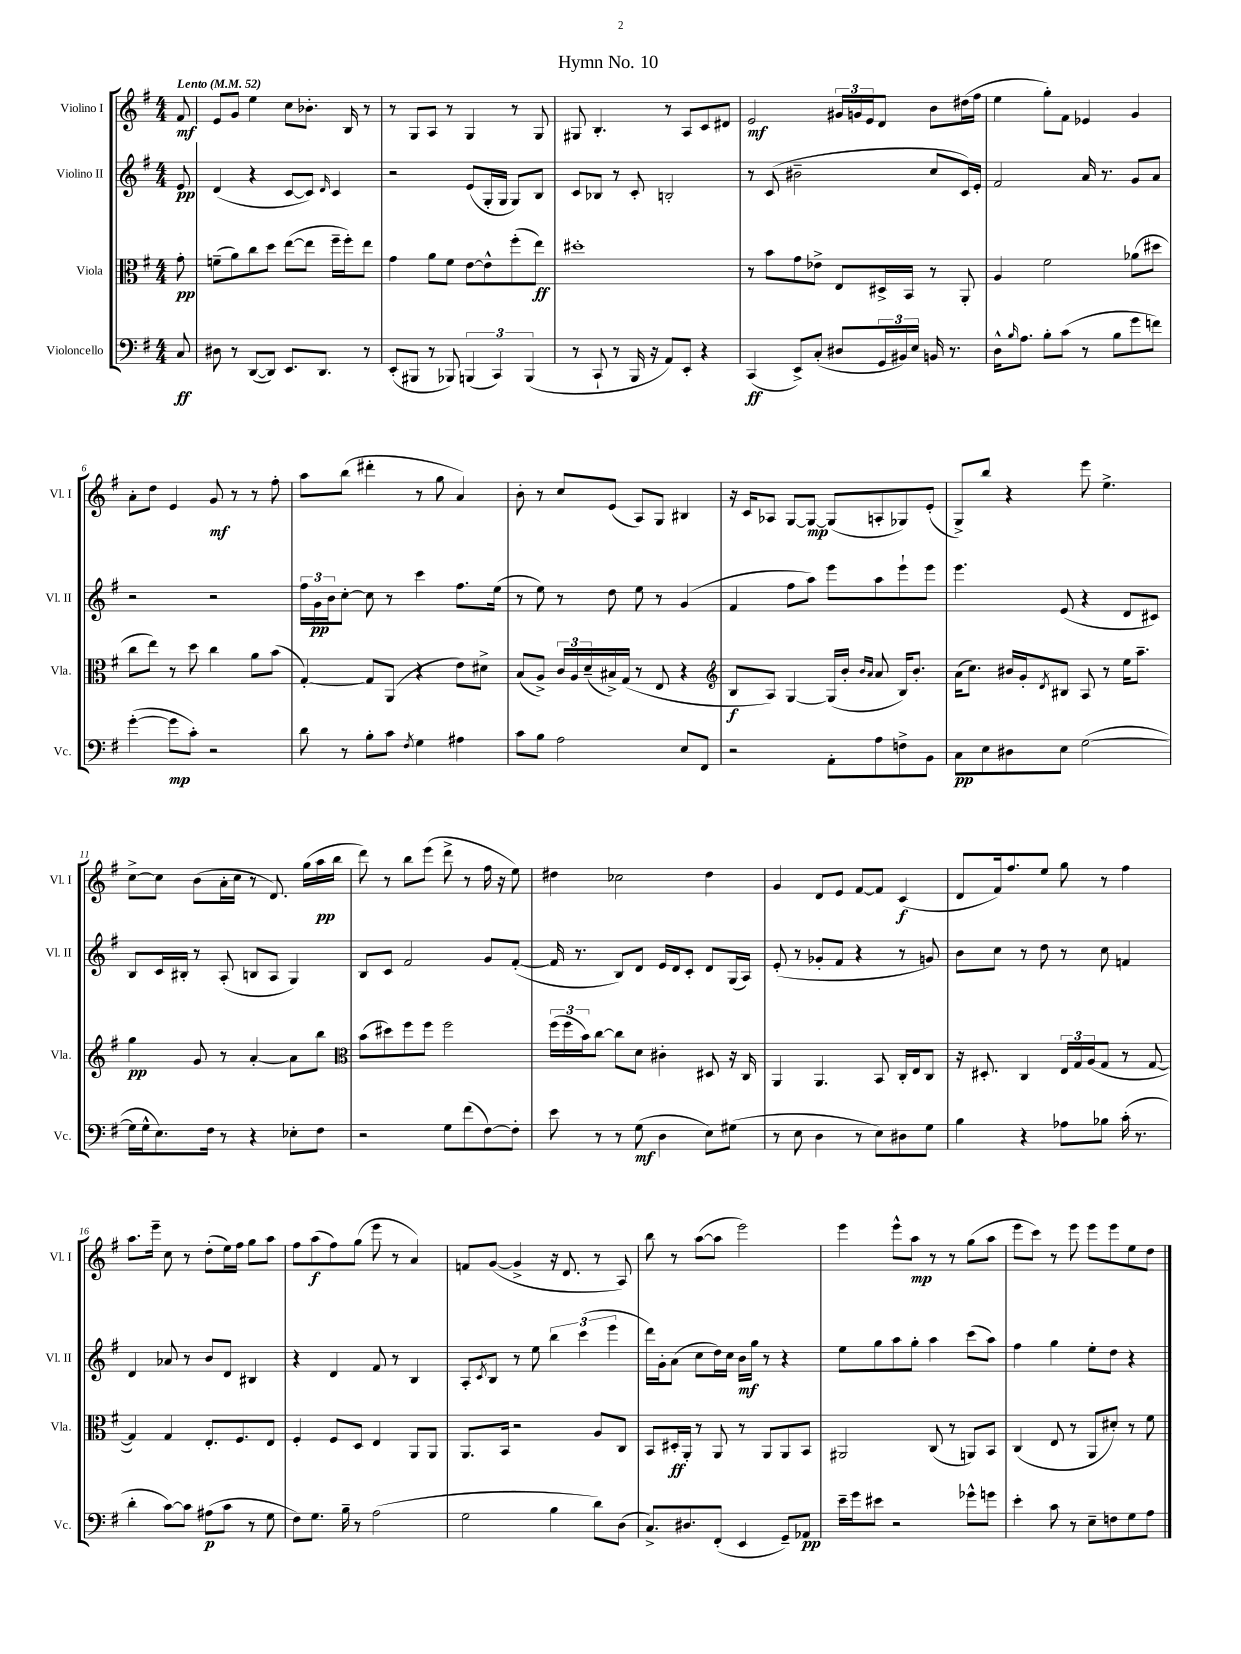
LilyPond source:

\header { title = "Hymn No. 10" }
<<
\new StaffGroup <<
\new Staff = "s0" \with { instrumentName = "Violino I" shortInstrumentName = "Vl. I" } {
    \clef treble \key g \major \numericTimeSignature \time 4/4 \partial 8 \tempo "Lento" 4 = 52
    fis'8\mf |
    e'8 g'8 e''4 c''8 bes'8.-. b16 r8 |
    r8 g8 a8 r8 g4 r8 g8 |
    gis8 b4.-. r8 a8 c'8 dis'8 |
    e'2\mf \tuplet 3/2 { gis'16 g'16 e'16 } d'8 b'8 dis''16( fis''16 |
    e''4 g''8-.) fis'8 ees'4 g'4 |
    a'8-. d''8 e'4 g'8\mf r8 r8 fis''8-. |
    a''8 b''8( dis'''4-. r8 g''8 a'4) |
    b'8-. r8 c''8 e'8( a8) g8 bis4 |
    r16 c'16 aes8 g8~ g8~\mp g8( a8-. ges8) e'8-.( |
    g8->) b''8 r4 e'''8 e''4.-> |
    c''8~-> c''8 b'8( a'16-. c''16 r8 d'8.) g''16( a''16\pp b''16 |
    d'''8) r8 b''8 e'''8( d'''8-> r8 fis''16 r16 e''8) |
    dis''4 ces''2 dis''4 |
    g'4 d'8 e'8 fis'8~ fis'8 c'4\f( |
    d'8 fis'16) fis''8. e''8 g''8 r8 fis''4 |
    a''8. e'''16-- c''8 r8 d''8-.( e''16) fis''16 g''8 a''8 |
    fis''8 a''8\f( fis''8) g''8( e'''8 r8 a'4) |
    f'8 g'8~( g'4-> r16 d'8. r8 a8) |
    b''8 r8 a''8~( a''8 e'''2) |
    e'''4 e'''8-^ a''8\mp r8 r8 g''8( a''8 |
    e'''8 c'''8) r8 e'''8 e'''8 e'''8 e''8 d''8 \bar "|." |
}
\new Staff = "s1" \with { instrumentName = "Violino II" shortInstrumentName = "Vl. II" } {
    \clef treble \key g \major \numericTimeSignature \time 4/4 \partial 8
    e'8\pp |
    d'4( r4 c'8~ c'8) \grace { d'16 } c'4 |
    r2 e'8( g16-. g16 g8) b8 |
    c'8 bes8 r8 c'8-. b2-. |
    r8 c'8( bis'2-- c''8 c'16) e'16-. |
    fis'2 a'16 r8. g'8 a'8 |
    r2 r2 |
    \tuplet 3/2 { fis''16 g'16\pp b'16 } c''8~-. c''8 r8 c'''4 fis''8. e''16( |
    r8 e''8) r8 d''8 e''8 r8 g'4( |
    fis'4 fis''8 a''8) e'''8 a''8 e'''8-! e'''8 |
    e'''4. e'8( r4 d'8 cis'8) |
    b8 c'16 bis16-. r8 a8-.( b8 a8 g4) |
    b8 c'8 fis'2 g'8 fis'8~-.( |
    fis'16 r8. b8) d'8 e'16 d'16 c'8-. d'8 g16( a16) |
    e'8-.( r8 ges'8-. fis'8 r4 r8 g'8) |
    b'8 c''8 r8 d''8 r8 c''8 f'4 |
    d'4 aes'8 r8 b'8 d'8 bis4 |
    r4 d'4 fis'8 r8 b4 |
    a8-. \acciaccatura { c'8 } b8 r8 e''8 \tuplet 3/2 { b''4 c'''4( e'''4 } |
    d'''16) g'16-. a'8( c''8 d''16) c''16 b'16\mf g''16 r8 r4 |
    e''8 g''8 a''8 g''8-. a''4 c'''8( a''8) |
    fis''4 g''4 e''8-. d''8 r4 \bar "|." |
}
\new Staff = "s2" \with { instrumentName = "Viola" shortInstrumentName = "Vla." } {
    \clef alto \key g \major \numericTimeSignature \time 4/4 \partial 8
    g'8-.\pp |
    f'8--( a'8) c''8 d''8 e''8~( e''8 fis''16-- fis''16-.) e''8 |
    g'4 a'8 fis'8 e'8~ e'8-^ fis''8-.( e''8\ff) |
    dis''1-. |
    r8 b'8 g'8 ees'8-> e8 dis16-> b,16 r8 a,8-. |
    a4 fis'2 aes'8( dis''8 |
    c''8 e''8) r8 d''8 c''4 a'8 b'8( |
    g4~-.) g8 a,8( r4 e'8) dis'8-> |
    b8( a8->) \tuplet 3/2 { c'16 a16 d'16--( } bis16->) g16( r8 e8 r4 |
    \clef treble b8\f a8) g4~ g16( b'16-. \grace { b'16 a'16 } a'8 b16) b'8.-. |
    a'16( c''8.) bis'16 g'16-. \acciaccatura { d'8 } bis8 a8 r8 e''16 a''8.-- |
    g''4\pp g'8 r8 a'4~-. a'8 b''8 |
    \clef alto b'8( dis''8) fis''8 fis''8 fis''2 |
    \tuplet 3/2 { fis''16( fis''16 b'16) } c''8~ c''8 d'8 cis'4-. dis8 r16 c16 |
    a,4 a,4. b,8 c16-. e16 c8 |
    r16 dis8.-. c4 \tuplet 3/2 { e16 g16 a16( } g8 r8 g8~ |
    g4) g4 e8.-. fis8. e8 |
    fis4-. fis8 d8 e4 a,8 a,8 |
    a,8. b,16 r2 a8 c8 |
    b,8 dis16-.\ff a,16-. r8 a,8 r8 a,8 a,8 b,8 |
    ais,2 c8( r8 a,8) b,8 |
    c4( e8 r8 a,8 dis'8-.) r8 fis'8 \bar "|." |
}
\new Staff = "s3" \with { instrumentName = "Violoncello" shortInstrumentName = "Vc." } {
    \clef bass \key g \major \numericTimeSignature \time 4/4 \partial 8
    c8\ff |
    dis8 r8 d,8~( d,8) e,8. d,8. r8 |
    e,8-.( bis,,8 r8 bes,,8) \tuplet 3/2 { b,,4( c,4) b,,4( } |
    r8 c,8-! r8 b,,16 r16 a,8) e,8-. r4 |
    c,4\ff( e,8->) c8-.( dis8 \tuplet 3/2 { g,16 bis,16) e16 } b,16 r8. |
    d16-^ \grace { b16 } a8. b8-. c'8( r8 b8 g'8 f'8) |
    g'4~-.( g'8\mp c'8-.) r2 |
    d'8 r8 b8-. c'8 \acciaccatura { fis8 } g4 ais4 |
    c'8 b8 a2 e8 fis,8 |
    r2 a,8-. a8 f8-> b,8 |
    c8\pp e8 dis8 e8 g2~( |
    g16 g16-^ e8.) fis16 r8 r4 ees8-. fis8 |
    r2 g8 fis'8( fis8~) fis8-. |
    e'8 r8 r8 g8\mf( d4 e8) gis8( |
    r8 e8 d4 r8 e8) dis8 g8 |
    b4 r4 aes8 bes8 c'16-.( r8. |
    d'4-. c'8~) c'8 ais8\p( c'8 r8 g8 |
    fis8) g8. b16-- r8 a2( |
    g2 b4 d'8) d8( |
    c8.->) dis8. fis,8-.( e,4 g,8--) aes,8\pp |
    e'16-- g'16 eis'8 r2 ges'8-^ g'8 |
    e'4-. c'8 r8 e8-- f8 g8 a8 \bar "|." |
}
>>
>>
